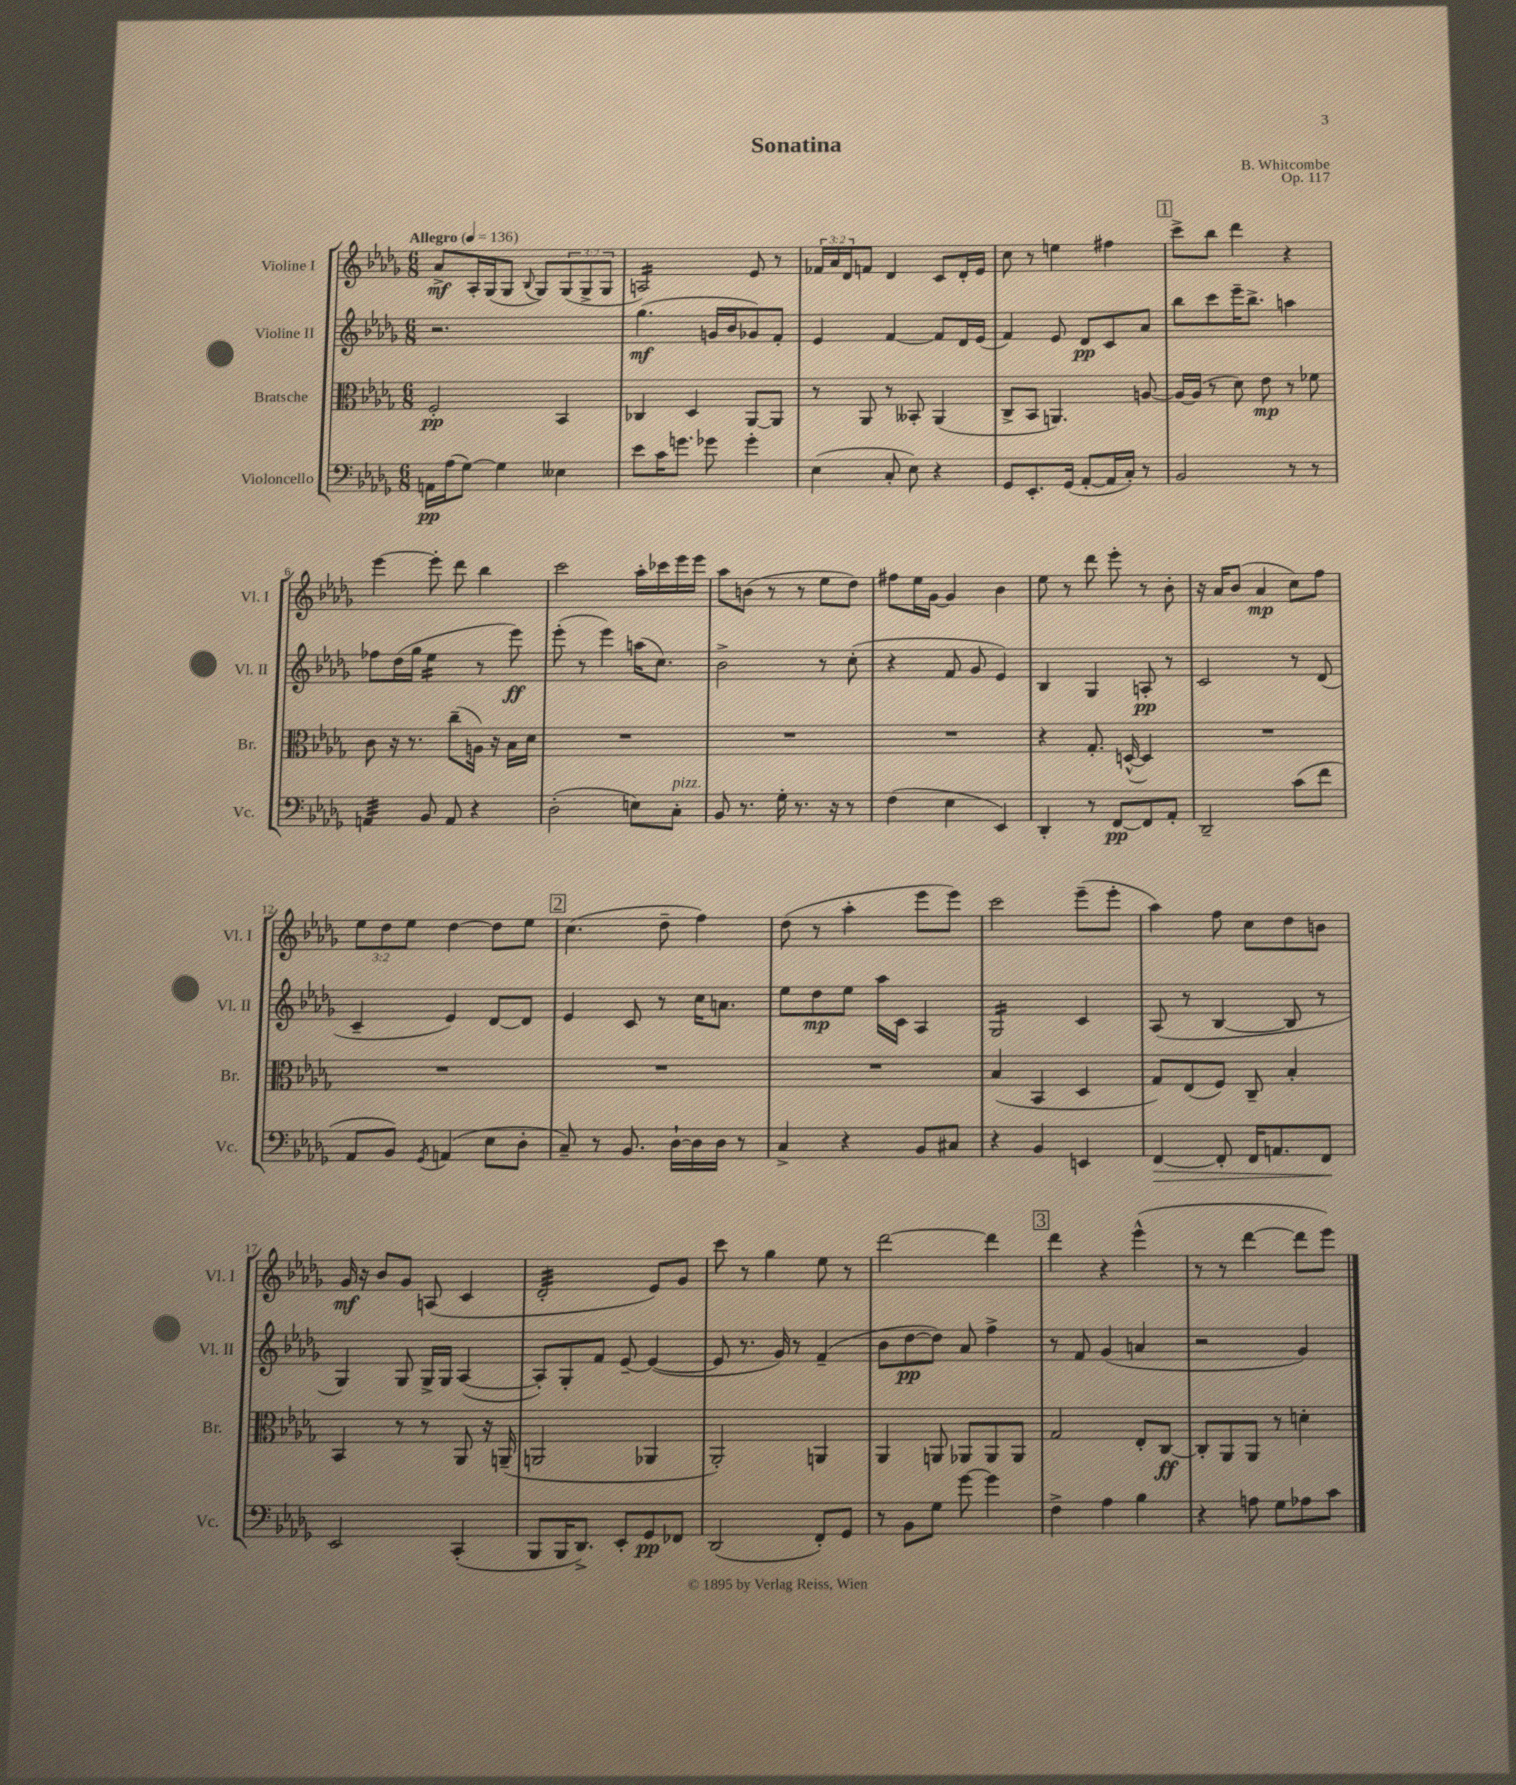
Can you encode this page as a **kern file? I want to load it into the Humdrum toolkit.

**kern	**kern	**kern	**kern
*staff4	*staff3	*staff2	*staff1
*clefF4	*clefC3	*clefG2	*clefG2
*k[b-e-a-d-g-]	*k[b-e-a-d-g-]	*k[b-e-a-d-g-]	*k[b-e-a-d-g-]
*M6/8	*M6/8	*M6/8	*M6/8
*MM136	*MM136	*MM136	*MM136
16AA	2F'	2.r	8a-^
(16A-	.	.	.
[8G-)	.	.	16A-'
.	.	.	(16G-
4G-]	.	.	8G-
.	.	.	8qqB-
.	.	.	8G-)
4E--	4BB-	.	(12G-
.	.	.	12G-^
.	.	.	12G-
=	=	=	=
8e-	4C-	(4.gg-	2A)
16c	.	.	.
8.g	.	.	.
.	4D-	.	.
8g-	.	16g	.
.	.	16b-	.
4g-'	[8AA-	8g-)	8e-
.	8AA-]	8f'	8r
=	=	=	=
(4E-	8r	4e-	24f-
.	.	.	24a-
.	.	.	24d-
.	8AA-	.	8f
8C'	8r	[4f	4d-
8E-)	8BB--'	.	.
4r	(4AA-	8f]	8c
.	.	16d-	16d-'
.	.	(16e-	16e-
=	=	=	=
8GG-	8C^	4f)	8cc
8.EE-'	8BB-	.	8r
.	4.AA)	8e-	4ee
(16GG-	.	.	.
[8AA-'	.	8d-	.
16AA-]	.	8c	4ff#
16C')	.	.	.
8r	[8A	8a-	.
=	=	=	=
2BB-	16A_	8bb-	8ccc^
.	(16A]	.	.
.	8r	8ccc	8bb-
.	8d-)	16eee-~	4ddd-
.	.	8.bb-^	.
.	8e-	.	.
8r	8r	4aa	4r
8r	8f-	.	.
=	=	=	=
4AA	8c	8ff-	[4eee-
.	16r	(16dd-	.
.	8.r	16gg-	.
8BB-	.	4ee-	8eee-']
8AA	(8cc~	.	8ddd-
4r	16A)	8r	4bb-
.	16r	.	.
.	16B-	8eee-)	.
.	16d-	.	.
=	=	=	=
(2D-'	2.r	(8eee-'	2ccc
.	.	8r	.
.	.	4eee-)	.
8E)	.	(16aa	16aa-'
.	.	8.cc)	16ccc-
8C'	.	.	16eee-
.	.	.	16eee-
=	=	=	=
8BB-	2.r	2b-^	8aa-
8.r	.	.	(8b
.	.	.	8r
16G-'	.	.	.
8.r	.	.	8r
.	.	8r	8ee-
16r	.	.	.
8r	.	(8cc'	8dd-)
=	=	=	=
(4F	2.r	4r	8ff#
.	.	.	16ee-
.	.	.	[16g-
4E-	.	8f	4g-]
.	.	8g-	.
4EE-)	.	4e-)	4b-
=	=	=	=
4DD-'	4r	4B-	8ee-
.	.	.	8r
8r	8.G-'	4G-	8ddd-
[8FF	.	.	8eee-'
.	([16D^^	.	.
8FF]	4D])	8A'	8r
8AA-'	.	8r	8b-'
=	=	=	=
2DD-~	2.r	2c	16r
.	.	.	16a-
.	.	.	(8b-
.	.	.	4a-
(8c	.	8r	8cc)
8f	.	(8d-	8ff
=	=	=	=
8AA-	2.r	4c~	12ee-
.	.	.	12dd-
8BB-)	.	.	.
.	.	.	12ee-
8qGG-	.	.	.
(4AA	.	4e-)	[4dd-
8E-	.	[8d-	8dd-]
8D-'	.	8d-]	8ee-
=	=	=	=
8C~)	2.r	4e-	(4.cc
8r	.	.	.
8.BB-	.	8c	.
.	.	8r	8dd-~
[16D-`	.	.	.
16D-]	.	16cc	4ff)
16D-	.	8.a	.
8r	.	.	.
=	=	=	=
4C^	2.r	8ee-	(8dd-
.	.	8dd-	8r
4r	.	8ee-	4aa-'
.	.	16aa-	.
.	.	16c	.
8BB-	.	4A-	8eee-
8C#	.	.	8eee-)
=	=	=	=
4r	(4B-	2G-	2ccc
4BB-	4BB-	.	.
4EE	4D-	4c	(8eee-~
.	.	.	8eee-'
=	=	=	=
[4FF	8G-)	(8A-	4aa-)
.	(8E-	8r	.
8FF']	8F)	[4B-	8ff
16FF	8C~	.	8cc
8.AA	.	.	.
.	4B-'	8B-]	8dd-
8FF	.	8r	8b
=	=	=	=
2EE-	4BB-	4G-)	16g-
.	.	.	16r
.	.	.	8b-
.	8r	8G-	8g-
.	8r	16G-^	(8A
.	.	16G-	.
(4CC'	8AA-	([4A-	4c
.	16r	.	.
.	(16AA~	.	.
=	=	=	=
8BBB-	2AA	8A-'])	2d-'
16BBB-	.	8G-'	.
8.DD-^)	.	.	.
.	.	8f	.
8EE-'	.	[8e-~	.
8GG-	4AA-	(4e-_	8e-)
8FF-	.	.	8g-
=	=	=	=
(2DD-	2AA-')	8e-]	8ccc
.	.	8.r	8r
.	.	.	4gg-
.	.	16g-)	.
.	.	8r	.
8FF')	4AA	(4f~	8ee-
8GG-	.	.	8r
=	=	=	=
8r	4AA-	8b-	[2ddd-
8BB-	.	[8dd-	.
8G-	8AA	8dd-])	.
[8g-	8AA-	8a-	.
4g-]	8AA-	4ff^	4ddd-]
.	8AA-	.	.
=	=	=	=
4F^	2G-	8r	4ddd-
.	.	8f	.
4A-	.	(4g-	4r
4B-	8E-'	4a	(4eee-^^
.	[8C	.	.
=	=	=	=
4r	8C']	2r	8r
.	8AA-	.	8r
8A	8AA-	.	[4ddd-
8G-	8r	.	.
8A-	4d'	4g-)	8ddd-]
8c	.	.	8eee-)
==	==	==	==
*-	*-	*-	*-
